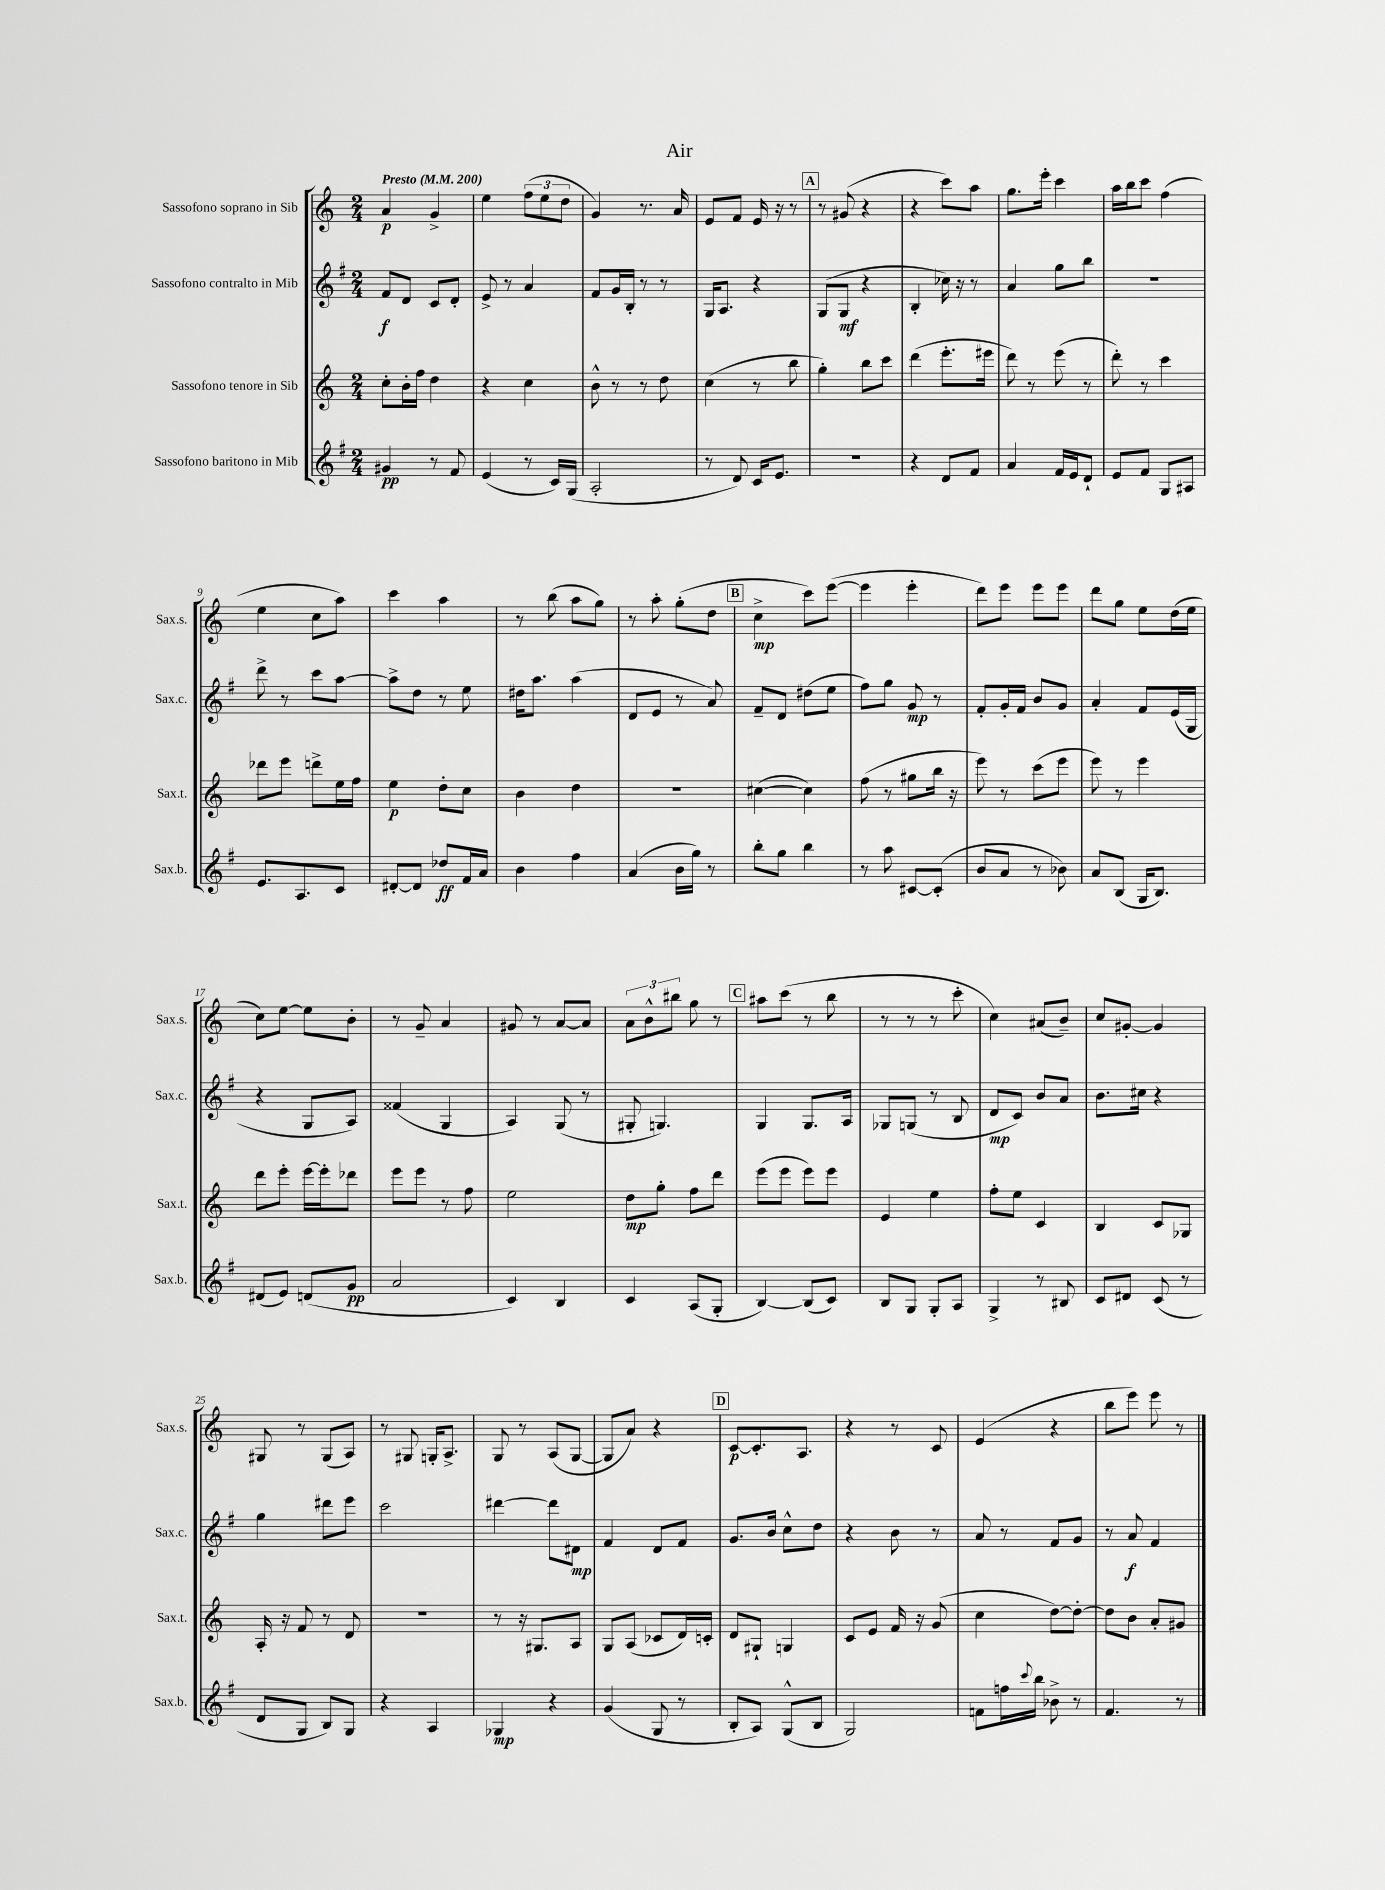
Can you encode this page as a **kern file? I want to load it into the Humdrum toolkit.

**kern	**kern	**kern	**kern
*staff4	*staff3	*staff2	*staff1
*clefG2	*clefG2	*clefG2	*clefG2
*k[f#]	*k[]	*k[f#]	*k[]
*M2/4	*M2/4	*M2/4	*M2/4
*MM200	*MM200	*MM200	*MM200
4g#/	8cc'\L	8f#/L	4a/
.	16b'\L	8d/J	.
.	16ff\JJ	.	.
8r	4dd\	8c/L	4g^/
8f#/	.	8d'/J	.
=	=	=	=
(4e/	4r	8e^/	4ee\
.	.	8r	.
8r	4cc\	4a/	(12ff\L
.	.	.	12ee\
16c/LL)	.	.	.
.	.	.	12dd\J
(16G/JJ	.	.	.
=	=	=	=
2A'/	8b^^\	8f#/L	4g/)
.	8r	16g/L	.
.	.	16B'/JJ	.
.	8r	8r	8.r
.	8dd\	8r	.
.	.	.	16a/
=	=	=	=
8r	(4cc\	16G/LK	8e/L
.	.	8.A/J	.
8d/)	.	.	8f/J
16c/LK	8r	4r	16e/
8.e/J	.	.	16r
.	8bb\	.	8r
=	=	=	=
2r	4gg'\)	(8G/L	8r
.	.	8G/J	(8g#/
.	8bb\L	4r	4r
.	8ccc\J	.	.
=	=	=	=
4r	(4ddd\	4B'/	4r
8d/L	8.eee'\L	16cc-\)	8ccc\L)
.	.	16r	.
8f#/J	.	8r	8aa\J
.	16eee#\Jk	.	.
=	=	=	=
4a/	8ddd\)	4a/	8.gg\L
.	8r	.	.
.	.	.	16eee'\Jk
16f#/LL	(8eee\	8gg\L	4ccc\
16e/J	.	.	.
8d`/J	8r	8bb\J	.
=	=	=	=
8e/L	8ddd'\)	2r	16aa\LL
.	.	.	16bb\J
8f#/J	8r	.	8ccc\J
8G/L	4ccc\	.	(4ff\
8A#/J	.	.	.
=	=	=	=
8.e/L	8ddd-\L	8ddd^\	4ee\
.	8eee\J	8r	.
8.A/	.	.	.
.	8ddd^\L	8ccc\L	8cc\L
8c/J	16ee\L	[8aa\J	8aa\J)
.	16ff\JJ	.	.
=	=	=	=
[8d#'/L	4ee\	8aa^\]L	4ccc\
8d#/]J	.	8dd\J	.
8dd-/L	8dd'\L	8r	4aa\
16f#/L	8cc\J	8ee\	.
16a/JJ	.	.	.
=	=	=	=
4b\	4b\	16dd#\LK	8r
.	.	8.aa\J	.
.	.	.	(8bb\
4ff#\	4dd\	(4aa\	8aa\L
.	.	.	8gg\J)
=	=	=	=
(4a/	2r	8d/L	8r
.	.	8e/J	8aa'\
16b\LL	.	8r	(8gg'\L
16gg\JJ)	.	.	.
8r	.	8a/)	8dd\J
=	=	=	=
8bb'\L	([4cc#\	8f#~/L	4cc^\
8gg\J	.	8d/J	.
4bb\	4cc#\])	(8dd#\L	8ccc\L)
.	.	8ee\J	([8eee\J
=	=	=	=
8r	(8ff\	8ff#\L)	4eee\]
8aa\	8r	8gg\J	.
[8c#/L	8gg#\L	8g/	4eee'\
(8c#'/]J	16bb\Jk	8r	.
.	16r	.	.
=	=	=	=
8b/L	8eee\)	8f#'/L	8ddd\L)
8a/J	8r	16g'/L	8eee\J
.	.	16f#/JJ	.
8r	(8ccc\L	8b/L	8eee\L
8b-\)	8eee\J	8g/J	8eee\J
=	=	=	=
8a/L	8eee\)	4a'/	8ddd\L
(8B/J	8r	.	8gg\J
16G/LK	4eee\	8f#/L	8ee\L
8.B/J)	.	.	.
.	.	(16e/L	(16dd\L
.	.	16G/JJ	16ee\JJ
=	=	=	=
(8d#/L	8ddd\L	4r	8cc\L)
8e/J)	8eee'\J	.	[8ee\J
(8d/L	[16eee\LL	8G/L	8ee\]L
.	16eee'\]J	.	.
8g/J	8ddd-\J	8A/J)	8b'\J
=	=	=	=
2a/	8eee\L	(4f##/	8r
.	8eee\J	.	8g~/
.	8r	4G/	4a/
.	8ff\	.	.
=	=	=	=
4c/)	2ee\	4A/)	8g#/
.	.	.	8r
4B/	.	(8G/	[8a/L
.	.	8r	8a/]J
=	=	=	=
4c/	8dd\L	8G#'/	12a\L
.	.	.	12b^^\
.	8gg'\J	4.G/)	.
.	.	.	12bb#\J
(8A/L	8ff\L	.	8gg\
8G'/J	8ddd\J	.	8r
=	=	=	=
[4B/)	(8eee\L	4G/	8aa#\L
.	8eee\J	.	(8ccc\J
(8B/]L	8eee\L)	8.G/L	8r
8c/J)	8eee\J	.	8bb\
.	.	16A/Jk	.
=	=	=	=
8B/L	4e/	8G-/L	8r
8G/J	.	(8G/J	8r
8G'/L	4ee\	8r	8r
8A/J	.	8B/	8ccc'\
=	=	=	=
4G^/	8ff'\L	8d/L	4cc\)
.	8ee\J	8c/J)	.
8r	4c/	8b/L	(8a#/L
8B#/	.	8a/J	8b~/J)
=	=	=	=
8c/L	4B/	8.b\L	8cc/L
8d#/J	.	.	[8g#'/J
.	.	16cc#\Jk	.
(8c/	8c/L	4r	4g#/]
8r	8G-/J	.	.
=	=	=	=
8d/L	16A'/	4gg\	8G#/
.	16r	.	.
8G/J	8f/	.	8r
8B/L)	8r	8ddd#\L	(8G#/L
8G/J	8d/	8eee\J	8A/J)
=	=	=	=
4r	2r	2ccc\	8r
.	.	.	8G#/
4A/	.	.	16G'/LK
.	.	.	8.A^/J
=	=	=	=
4G-/	8r	[4ddd#\	8G/
.	16r	.	8r
.	8.G#/L	.	.
4r	.	8ddd#\]L	(8A/L
.	8A/J	8d#\J	[8G/J
=	=	=	=
(4g/	8G/L	4f#/	8G/]L
.	(8A/J	.	8a/J)
8G/	8c-/L	8d/L	4r
8r	16d/L)	8f#/J	.
.	16c'/JJ	.	.
=	=	=	=
8B'/L	8d/L	8.g/L	[8c/L
8A/J)	8G#`/J	.	8.c'/]
.	.	16b/Jk	.
(8G^^/L	4G/	8cc^^\L	.
.	.	.	8.A/J
8B/J	.	8dd\J	.
=	=	=	=
2G/)	8c/L	4r	4r
.	8e/J	.	.
.	16f/	8b\	8r
.	16r	.	.
.	(8g/	8r	8c/
=	=	=	=
8f\L	4cc\	8a/	(4e/
16ff\L	.	8r	.
8qqccc/	.	.	.
16bb\JJ	.	.	.
8b-^\	[8dd\L)	8f#/L	4r
8r	8dd'\_J	8g/J	.
=	=	=	=
4.f#/	8dd\]L	8r	8bb\L
.	8b\J	8a/	8eee\J)
.	8a'/L	4f#/	8eee\
8r	8g#/J	.	8r
==	==	==	==
*-	*-	*-	*-
